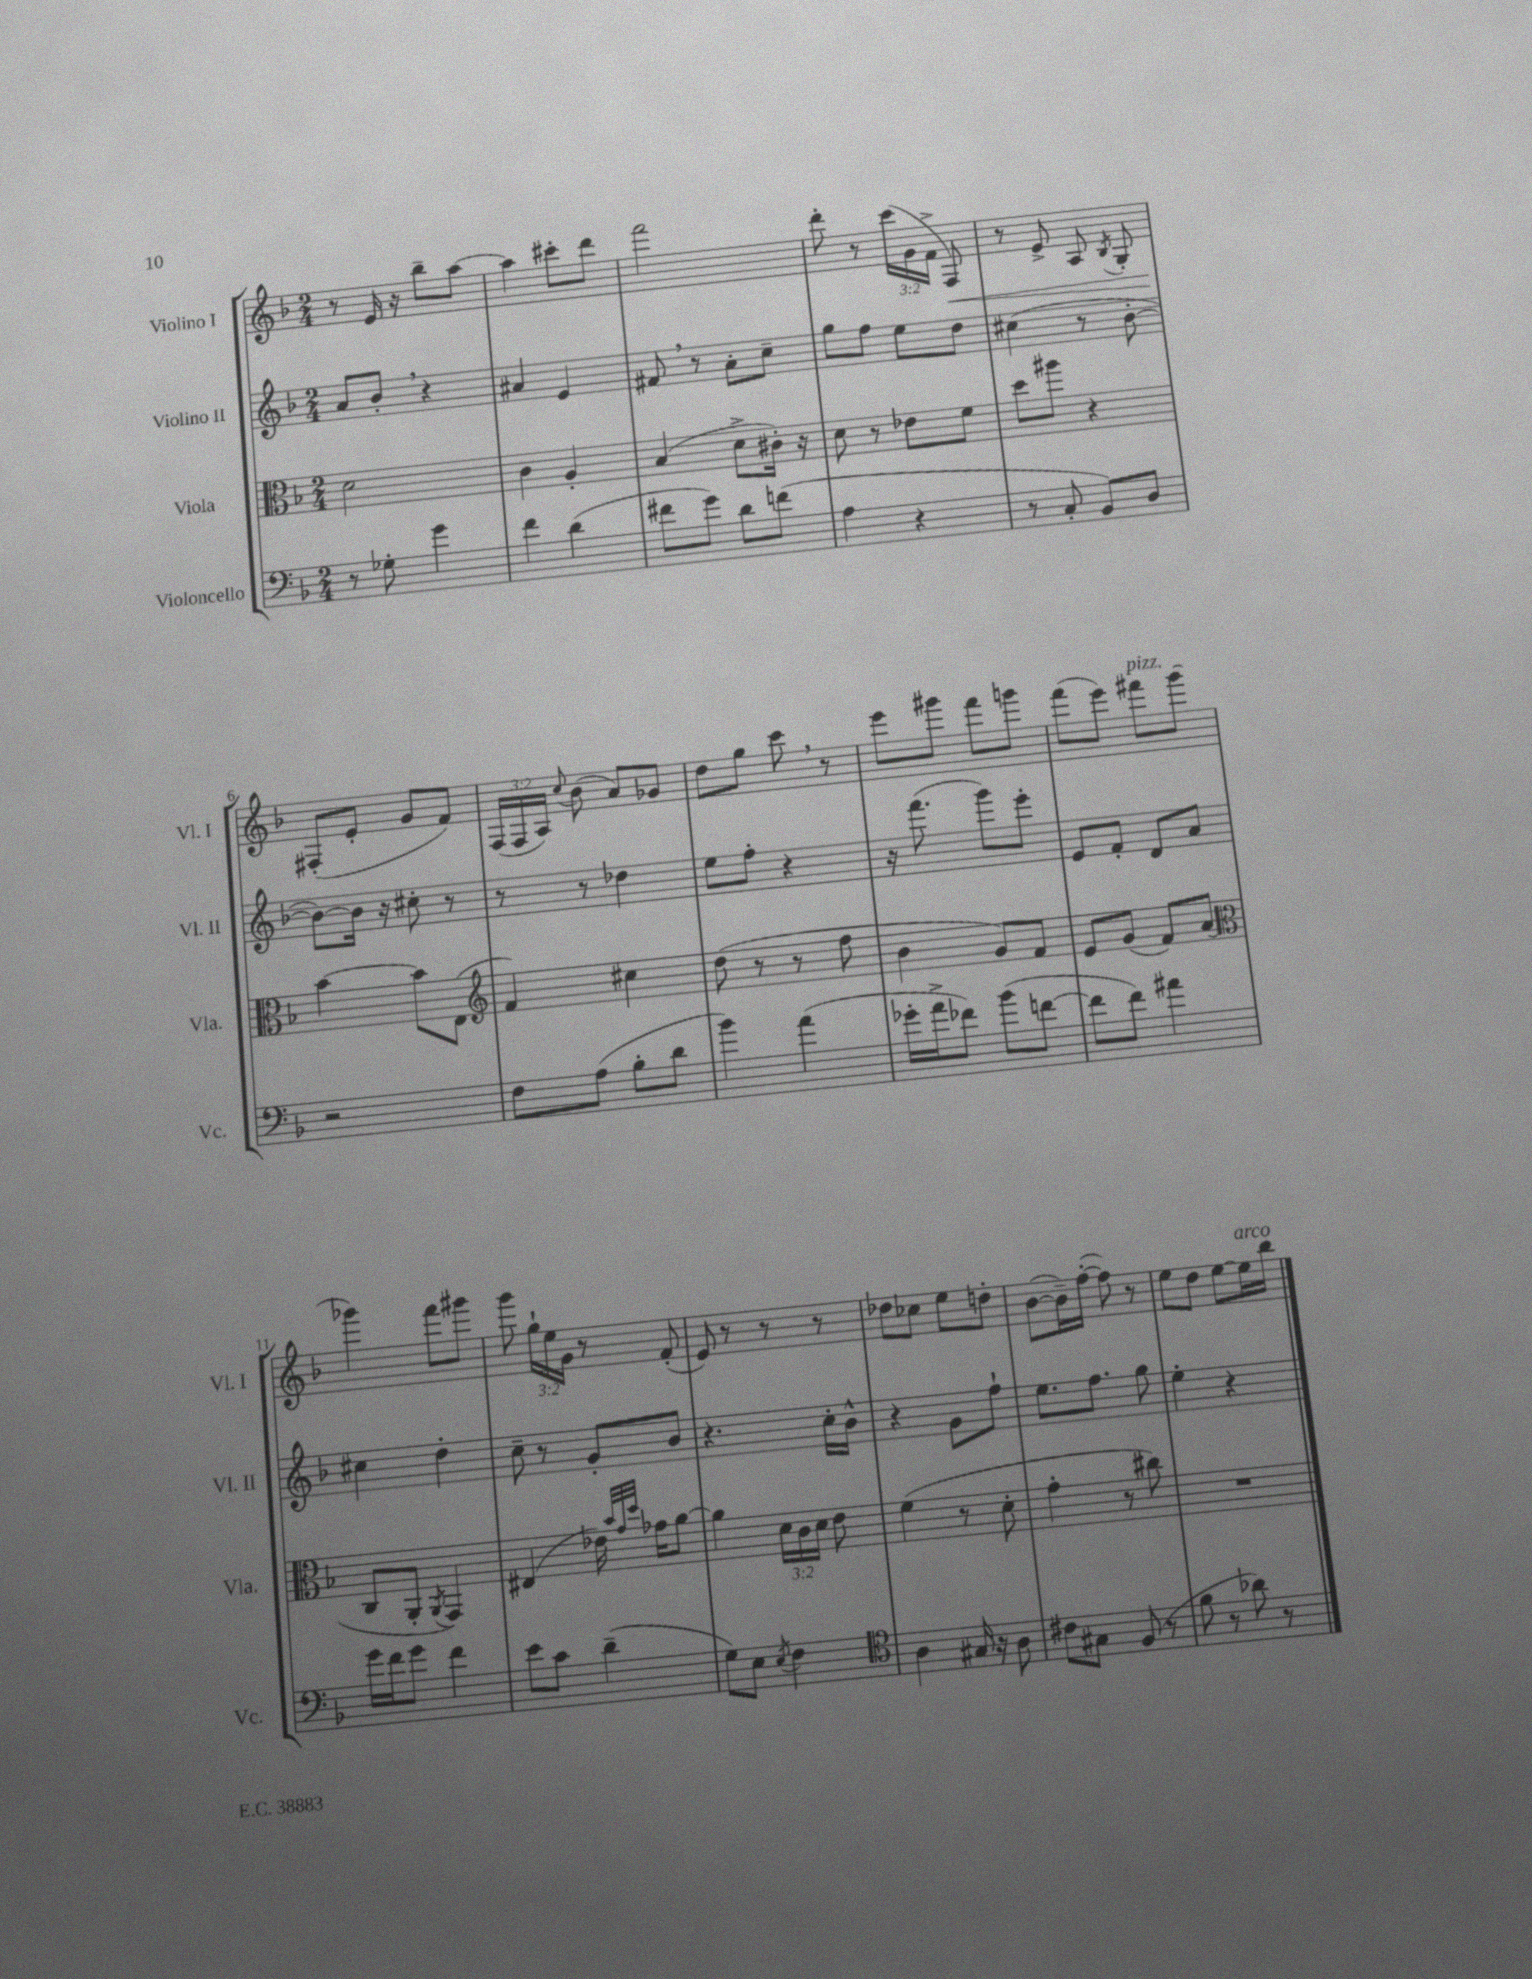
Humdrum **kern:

**kern	**kern	**kern	**kern
*staff4	*staff3	*staff2	*staff1
*clefF4	*clefC3	*clefG2	*clefG2
*k[b-]	*k[b-]	*k[b-]	*k[b-]
*M2/4	*M2/4	*M2/4	*M2/4
8r	2d\	8a/L	8r
8G-'\	.	8b-'/J	16e/
.	.	.	16r
4g\	.	4r	8bb-~\L
.	.	.	[8aa\J
=	=	=	=
4f\	4c\	4a#/	4aa\]
(4d\	4A'/	4e/	8ccc#'\L
.	.	.	8ddd\J
=	=	=	=
8f#\L	(4B-/	8f#/	2fff\
8g\J)	.	8r	.
8d\L	8d^\L	8a'\L	.
(8f\J	16c#'\Jk)	8cc~\J	.
.	16r	.	.
=	=	=	=
4A\	8d\	8gg\L	8ddd'\
.	8r	8ff\J	8r
4r	8e-\L	8ee\L	(24ccc\LL
.	.	.	24g\
.	.	.	24f^\JJ
.	8f\J	8dd\J	8F/)
=	=	=	=
8r	8dd\L	(4cc#\	8r
8C'/	8aa#\J	.	8e^/
8BB-/L)	4r	8r	8A/
.	.	.	8qB-/
8D/J	.	[8b-'\	8G'/
=	=	=	=
2r	[4b-\	8b-\_L)	(8F#'/L
.	.	16b-\]Jk	8e'/J
.	.	16r	.
.	8b-\]L	8cc#'\	8g/L
.	(8E\J	8r	8f/J)
=	=	=	=
*	*clefG2	*	*
8F\L	4f/)	8r	(24F/LL
.	.	.	24F/
.	.	.	24A/JJ)
.	.	.	8qqcc/
(8A\J	.	8r	(8b-\
8B-'\L	4cc#\	4dd-\	8a/L)
8d\J	.	.	8g-/J
=	=	=	=
4b-\)	(8dd\	8ee\L	8dd\L
.	8r	8ff'\J	8gg\J
(4a\	8r	4r	8ccc\
.	8ff\	.	8r
=	=	=	=
16g-'\LL	4b-\	16r	8eee\L
16a^\J	.	(8.fff\	.
8f-\J)	.	.	8ggg#\J
(8b-\L	8g/L)	8ggg\L)	8fff\L
[8f\J	8f/J	8eee'\J	8ggg\J
=	=	=	=
8f\]L	8e/L	8e/L	(8fff\L
8f\J)	(8g/J	8f'/J	8eee\J)
4a#\	8f/L)	8d/L	8fff#\L
.	(8a/J	8a/J	(8ggg\J
=	=	=	=
*	*clefC3	*	*
16g\LL	8C/L	4cc#\	4ggg-\)
16f\J	.	.	.
8g\J	8AA'/J	.	.
.	8qAA/	.	.
4f\	4GG/)	4dd'\	8fff\L
.	.	.	8ggg#\J
=	=	=	=
8e\L	(4E#/	8cc~\	8ggg\
8c\J	.	8r	24gg`\LL
.	.	.	24ee\
.	.	.	24g\JJ
(4d~\	16e-\)	8g'/L	8r
.	32qqb-/LLL	.	.
.	32qqg/	.	.
.	32qqdd/JJJ	.	.
.	16g-\LK	.	.
.	[8a\J	8b-/J	(8f'/
=	=	=	=
8G\L)	4a\]	4.r	8e/)
8E\J	.	.	8r
8qE/	.	.	.
4F\	24d\LL	.	8r
.	24c\	.	.
.	24d\JJ	.	.
.	8e\	16cc'\LL	8r
.	.	16b-^^\JJ	.
=	=	=	=
*clefC4	*	*	*
4A\	(4f\	4r	8dd-\L
.	.	.	8cc-\J
16G#/	8r	8g\L	8ee\L
16r	.	.	.
8A\	8d'\	8ff`\J	8dd'\J
=	=	=	=
8c#\L	4g'\	8.ee\L	([8b-\L
8G#\J	.	.	16b-~\]L)
.	.	8.ff\J	([16ff'\JJ
(8F/	8r	.	8ff\])
8r	8cc#\)	8gg\	8r
=	=	=	=
8f\	2r	4ee'\	8ee\L
8r	.	.	8dd\J
8a-\)	.	4r	[8ee\L
8r	.	.	16ee\]L
.	.	.	16bb-\JJ
==	==	==	==
*-	*-	*-	*-
